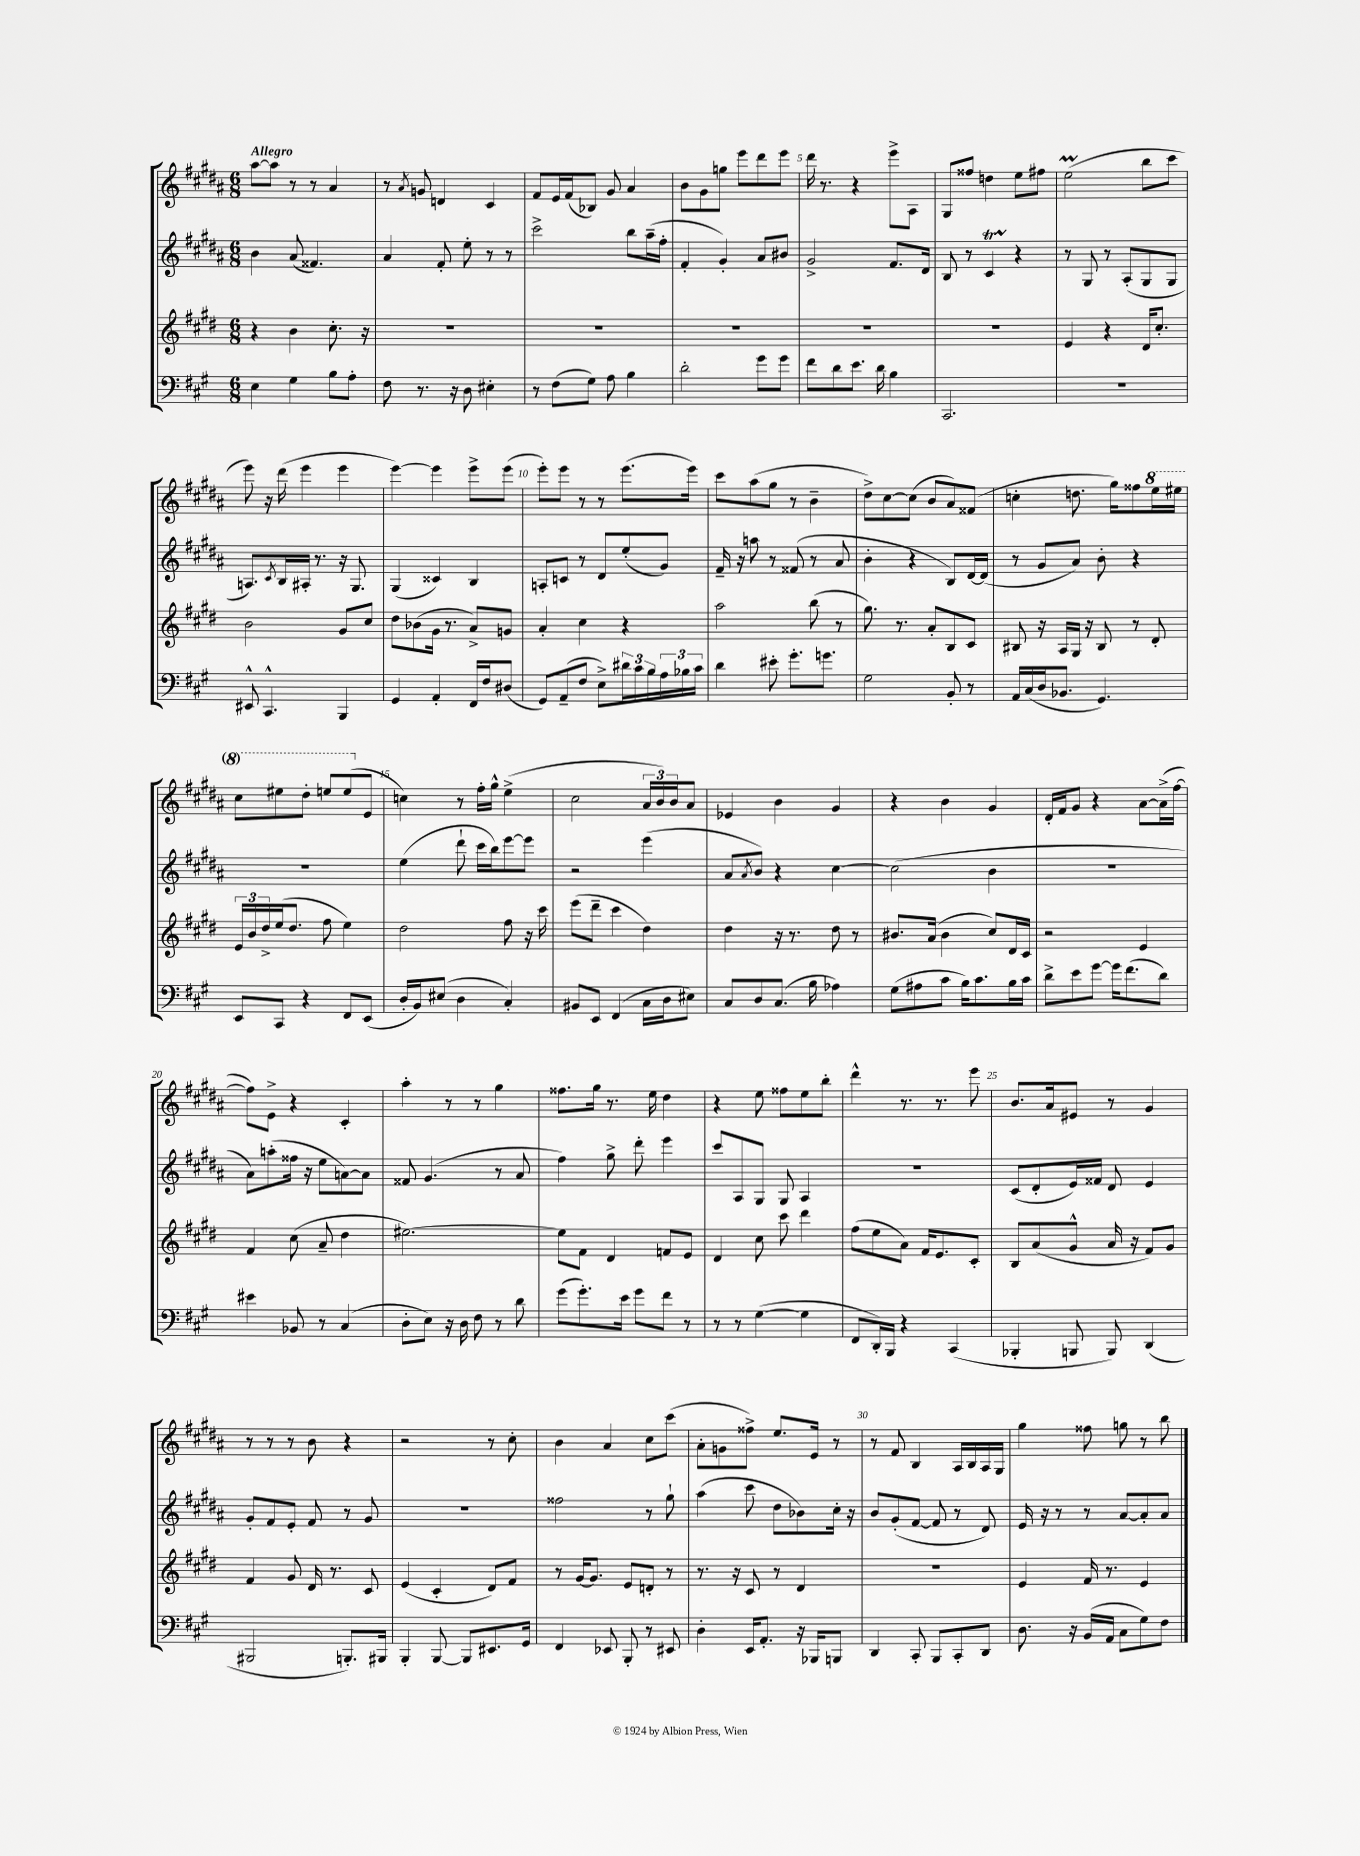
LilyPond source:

<<
\new StaffGroup <<
\new Staff = "s0" {
    \clef treble \key b \major \numericTimeSignature \time 6/8 \tempo "Allegro"
    ais''8~ ais''8 r8 r8 ais'4 |
    r8 \acciaccatura { ais'8 } g'8 d'4 cis'4 |
    fis'8 e'16 fis'16( bes8) gis'8 ais'4 |
    b'8 gis'8 g''8 e'''8 dis'''8 e'''8 |
    dis'''16 r8. r4 e'''8-> ais8 |
    gis8 fisis''8 d''4 e''8 fis''8 |
    e''2\prall( b''8 cis'''8 |
    e'''8) r16 dis'''16( e'''4 e'''4 |
    e'''4~) e'''4 e'''8-> e'''8( |
    e'''8-.) e'''8 r8 r8 e'''8.( e'''16) |
    cis'''8 ais''8( gis''8 r8 b'4-- |
    dis''8->) cis''8~ cis''8( b'8 ais'8) fisis'8( |
    c''4-. d''8. gis''16) fisis''8 \ottava #1 e'''16 eis'''16 |
    cis'''8 eis'''8 dis'''8-. e'''8 e'''8( \ottava #0 e'8 |
    c''4) r8 fis''16-. gis''16-^ e''4->( |
    cis''2 \tuplet 3/2 { ais'16 b'16) b'16 } ais'8 |
    ees'4 b'4 gis'4 |
    r4 b'4 gis'4 |
    dis'16-. fis'16 gis'8 r4 ais'8~ ais'16->( fis''16~ |
    fis''8) e'8-> r4 cis'4-. |
    ais''4-. r8 r8 gis''4 |
    fisis''8. gis''16 r8. e''16 dis''4 |
    r4 e''8 fisis''8 e''8 b''8-. |
    dis'''4-^ r8. r8. e'''8 |
    b'8. ais'16 eis'8 r8 gis'4 |
    r8 r8 r8 b'8 r4 |
    r2 r8 cis''8-. |
    b'4 ais'4 cis''8 cis'''8( |
    ais'8-. g'8 fisis''8->) e''8. e'16 r8 |
    r8 fis'8 b4 ais16 b16 ais16 gis16 |
    gis''4 fisis''8 g''8 r8 b''8 \bar "|." |
}
\new Staff = "s1" {
    \clef treble \key b \major \numericTimeSignature \time 6/8
    b'4 ais'8( fisis'4.) |
    ais'4 fis'8-. e''8-. r8 r8 |
    cis'''2-> b''8 ais''16--( fis''16-. |
    fis'4-. gis'4-.) ais'8 bis'8 |
    gis'2-> fis'8. dis'16 |
    b8 r8 cis'4\startTrillSpan r4\stopTrillSpan |
    r8 gis8 r8 ais8-.( gis8 gis8 |
    a8.) \acciaccatura { cis'8 } b16 ais16-. r8. r16 gis8. |
    gis4( cisis'4) b4 |
    a8-. c'8 r8 dis'8 e''8-.( gis'8) |
    fis'16-- r16 a''8 r8 fisis'8( r8 ais'8 |
    b'4-. r4 b8) dis'16~ dis'16( |
    r8 gis'8 ais'8) b'8-. r4 |
    R2. |
    e''4( dis'''8-! cis'''16 b''16) e'''8~ e'''8 |
    r2 e'''4( |
    ais'8 \acciaccatura { ais'8 } b'8) r4 cis''4~ |
    cis''2( b'4 |
    R2. |
    ais'8) a''8-.( fisis''16 r16 e''8 a'8~) a'8 |
    fisis'8 gis'4.( r8 ais'8 |
    fis''4) gis''8-> dis'''8-. e'''4 |
    cis'''8 ais8 gis8 gis8 ais4 |
    R2. |
    cis'8( dis'8-. e'16) fisis'16 dis'8 e'4 |
    gis'8-. fis'8 e'8-. fis'8 r8 gis'8 |
    R2. |
    fisis''2 r8 gis''8-! |
    ais''4( cis'''8 dis''8 bes'8) cis''16-. r16 |
    b'8 gis'8-.( fis'8~ fis'8 r8 dis'8) |
    e'16 r16 r8 r8 ais'8~ ais'8-. ais'8 \bar "|." |
}
\new Staff = "s2" {
    \clef treble \key e \major \numericTimeSignature \time 6/8
    r4 b'4 cis''8.-. r16 |
    R2. |
    R2. |
    R2. |
    R2. |
    R2. |
    e'4 r4 dis'16 cis''8.-. |
    b'2 gis'8 cis''8 |
    dis''8 bes'8( gis'16 r8. a'8->) g'8 |
    a'4-. cis''4 r4 |
    a''2 b''8( r8 |
    gis''8.) r8. a'8-. b8 cis'8 |
    bis8 r16 a16 gis16 r16 bis8 r8 dis'8-. |
    \tuplet 3/2 { e'16 b'16 dis''16-> } e''16( dis''8. fis''8 e''4) |
    dis''2 fis''8 r16 cis'''16 |
    e'''8( dis'''8-- cis'''4 dis''4) |
    dis''4 r16 r8. dis''8 r8 |
    bis'8. a'16( bis'4 cis''8) dis'16 cis'16 |
    r2 e'4 |
    fis'4 cis''8( a'8-- dis''4 |
    eis''2.~) |
    eis''8 fis'8 dis'4 f'8 e'8 |
    dis'4 cis''8 cis'''8 dis'''4 |
    fis''8( e''8 a'8) fis'16 e'8. cis'8-. |
    b8 a'8( gis'8-^ a'16 r16 fis'8) gis'8 |
    fis'4 gis'8 dis'16 r8. cis'8 |
    e'4( cis'4-. dis'8) fis'8 |
    r8 gis'16~ gis'8. e'8 d'8-. r8 |
    r8. r16 cis'8 r8 dis'4 |
    R2. |
    e'4 fis'16 r8. e'4 \bar "|." |
}
\new Staff = "s3" {
    \clef bass \key a \major \numericTimeSignature \time 6/8
    e4 gis4 b8 a8-. |
    fis8 r8. r16 d8 eis4-. |
    r8 fis8( gis8) a8 b4 |
    d'2-. gis'8 gis'8 |
    fis'8 d'8 e'8. d'16 b4 |
    cis,2. |
    R2. |
    eis,8-^ cis,4.-^ b,,4 |
    gis,4 a,4-. fis,16 fis16 dis8( |
    gis,8) a,8--( fis8 e8->) \tuplet 3/2 { dis'16 cis'16 b16 } \tuplet 3/2 { a16 bes16 cis'16 } |
    d'4 eis'8-. gis'8.-. g'8. |
    gis2 b,8-. r8 |
    a,16 cis16( d16 bes,8. gis,4.) |
    e,8 cis,8 r4 fis,8 e,8( |
    d16-. b,16) eis8( d4 cis4-.) |
    bis,8 e,8 fis,4( cis16 d16 eis8) |
    cis8 d8 cis8.( b16 aes4) |
    gis8( ais8 cis'8 b16) cis'8. b16 cis'16 |
    d'8-> e'8 gis'8~ gis'16 fis'8.( d'8) |
    eis'4 bes,8 r8 cis4( |
    d8-. e8) r16 d16 fis8 r8 d'8 |
    gis'8( gis'8.-.) e'16 gis'8 fis'8 r8 |
    r8 r8 gis4~( gis4 |
    fis,8 d,16-.) b,,16 r4 cis,4( |
    bes,,4-. b,,8 b,,8) d,4( |
    bis,,2 b,,8.-.) bis,,16 |
    b,,4-. b,,8~ b,,8 eis,8. gis,16 |
    fis,4 ees,8 b,,8-. r8 eis,8 |
    d4-. e,16 a,8.-. r16 bes,,16 b,,8 |
    d,4 cis,8-. b,,8 cis,8-. d,8 |
    d8. r16 b,16( a,16 cis8 gis8) fis8 \bar "|." |
}
>>
>>
\layout { \context { \Score \override BarNumber.break-visibility = ##(#f #t #t) barNumberVisibility = #(every-nth-bar-number-visible 5) } }
